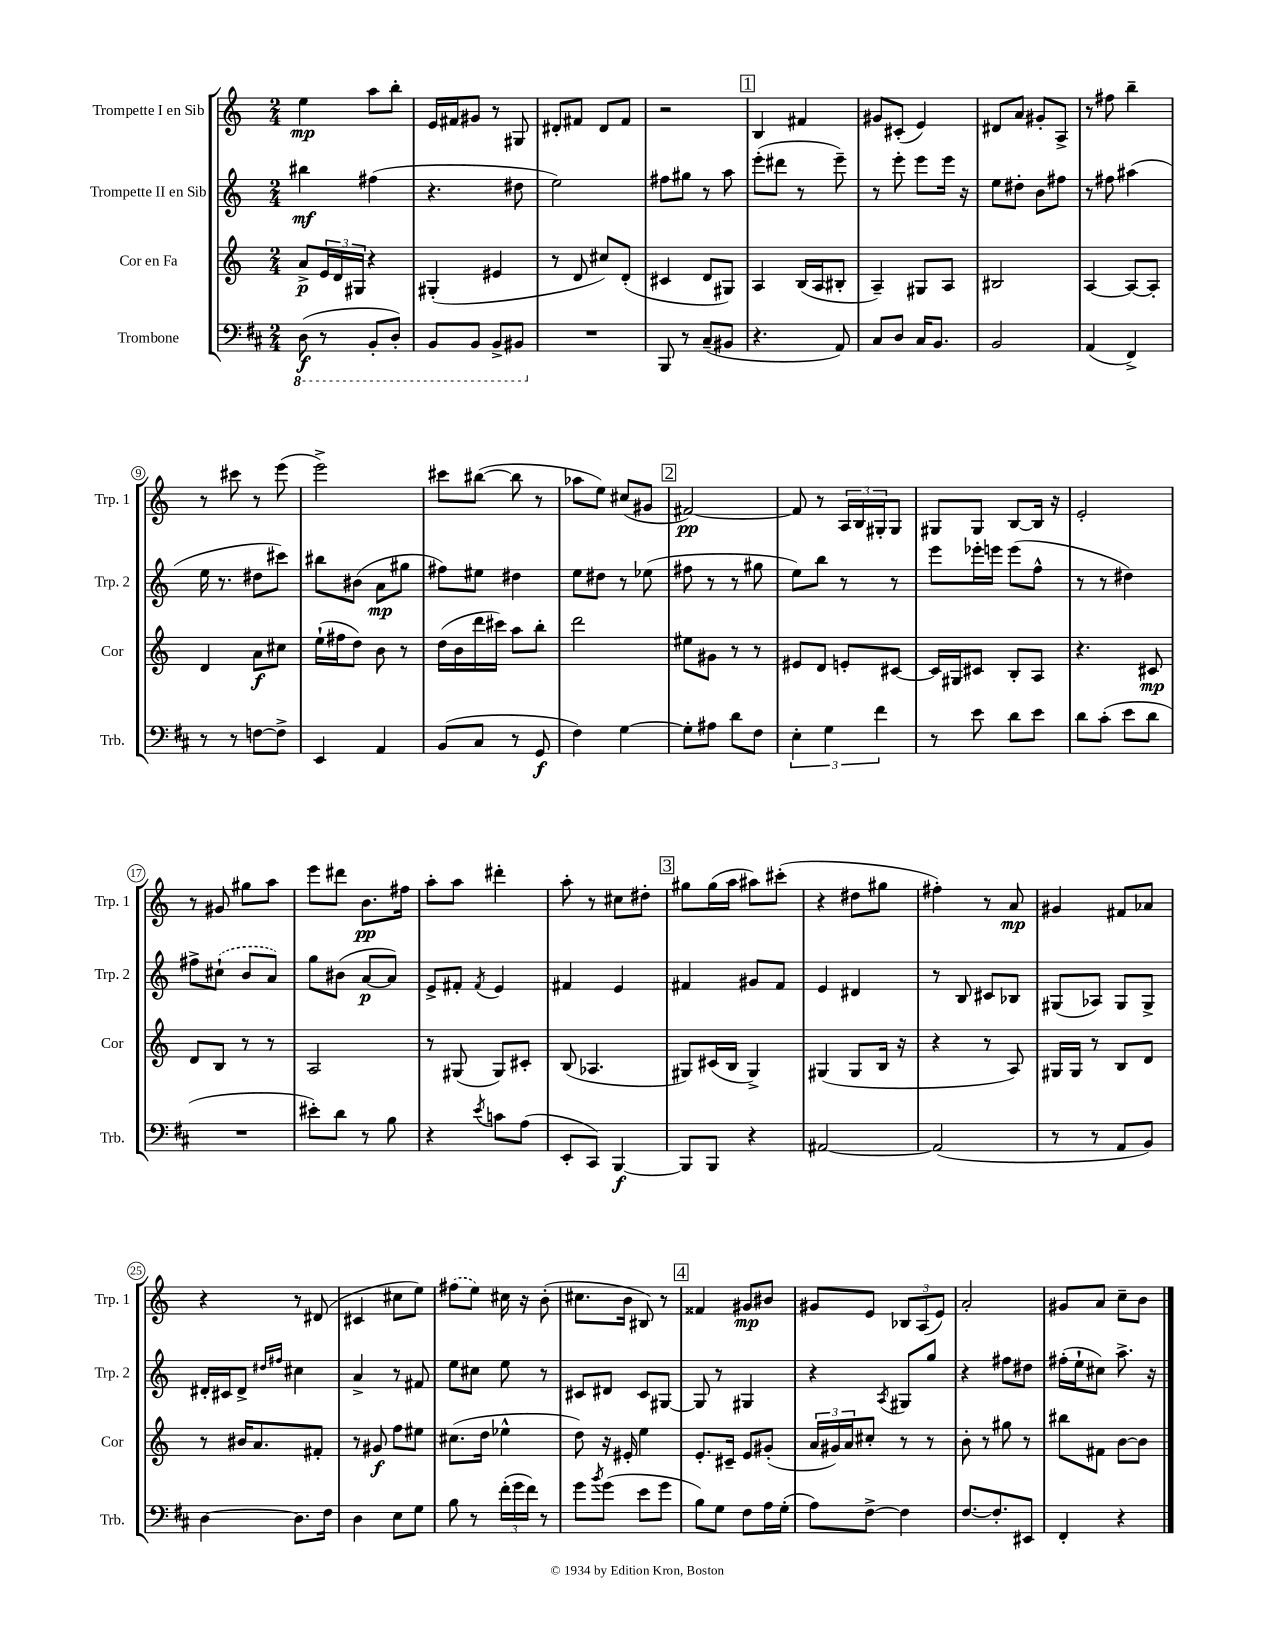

**kern	**kern	**kern	**kern
*staff4	*staff3	*staff2	*staff1
*clefF4	*clefG2	*clefG2	*clefG2
*k[f#c#]	*k[]	*k[]	*k[]
*M2/4	*M2/4	*M2/4	*M2/4
(8DD	8a^	4bb#	4ee
8r	24e	.	.
.	24d	.	.
.	24G#	.	.
8BBB'	4r	(4ff#	8aa
8DD')	.	.	8bb'
=	=	=	=
8BBB	(4G#'	4.r	16e
.	.	.	16f#
8BBB	.	.	8g#
8BBB^	4e#	.	8r
8BBB#	.	8dd#	8G#
=	=	=	=
2r	8r	2ee)	8d#'
.	8d	.	8f#
.	8cc#)	.	8d#
.	(8d'	.	8f#
=	=	=	=
8BBB	4c#	8ff#	2r
8r	.	8gg#	.
(8C#~	8d	8r	.
8BB#	8G#)	8aa	.
=	=	=	=
4.r	4A	(8eee'	4B
.	.	8ddd#	.
.	(16B	8r	4f#
.	16A	.	.
8AA)	8B#'	8eee~)	.
=	=	=	=
8C#	4A~)	8r	8g#
8D	.	8eee'	(8c#'
16C#	8G#	8eee	4e)
8.BB	.	.	.
.	8A	16eee	.
.	.	16r	.
=	=	=	=
2BB	2B#	8ee	8d#
.	.	8dd#'	8a
.	.	8b	8g#'
.	.	8ff#	8A^
=	=	=	=
(4AA	[4A	8r	8r
.	.	8ff#	8ff#
4FF#^)	8A_	(4aa#	4bb~
.	8A']	.	.
=	=	=	=
8r	4d	16ee	8r
.	.	8.r	.
8r	.	.	8ccc#
[8F	8a	8dd#	8r
8F^]	8cc#	8ccc#)	(8eee
=	=	=	=
4EE	(16ee`	8bb#	2eee^)
.	16ff#	.	.
.	8dd)	(8b#	.
4AA	8b	8a	.
.	8r	8gg#	.
=	=	=	=
(8BB	(16dd	8ff#)	8ccc#
.	16b	.	.
8C#	16ddd	8ee#	([8bb#
.	16ccc#)	.	.
8r	8aa	4dd#	8bb#]
8GG	8bb'	.	8r
=	=	=	=
4F#)	2ddd	8ee	8aa-
.	.	8dd#	8ee)
[4G	.	8r	(8cc#
.	.	(8ee-	8g#
=	=	=	=
8G']	8ee#	8ff#	[2f#)
8A#	8g#	8r	.
8d	8r	8r	.
8F#	8r	8gg#	.
=	=	=	=
6E'	8e#	8ee)	8f#]
.	8d	8bb	8r
6G	.	.	.
.	8e'	8r	24A
.	.	.	24B
6f#	.	.	24G#'
.	[8c#	8r	8G#
=	=	=	=
8r	16c#]	8eee	8G#
.	16G#	.	.
8e	8c#	16eee-'	8G#
.	.	16eee	.
8d	8B'	(8eee	[8B
8e	8A	8ff^^	16B]
.	.	.	16r
=	=	=	=
8d	4.r	8r	2e'
(8c#'	.	8r	.
8e	.	4dd#)	.
8d	8c#	.	.
=	=	=	=
2r	8d	8ff#^	8r
.	8B	(8cc#`	8g#
.	8r	8b	8gg#
.	8r	8a)	8aa
=	=	=	=
8e#')	2A	8gg	8eee
8d	.	(8b#	8ddd#
8r	.	[8a	8.b
8B	.	8a])	.
.	.	.	16ff#
=	=	=	=
4r	8r	8e^	8aa'
.	(8G#	8f#'	8aa
8qe	.	8qf#	.
8c	8G#)	4e	4ddd#'
(8A	8c#'	.	.
=	=	=	=
8EE'	(8B	4f#	8aa'
8CC#)	4.A-	.	8r
[4BBB	.	4e	8cc#
.	.	.	8dd#'
=	=	=	=
8BBB]	8G#)	4f#	8gg#
8BBB	(16c#	.	(16gg#
.	16B	.	16aa
4r	4G#^)	8g#	8aa#)
.	.	8f#	(8ccc#'
=	=	=	=
[2AA#	(4G#	4e	4r
.	8G#	4d#	8dd#
.	16B	.	8gg#
.	16r	.	.
=	=	=	=
(2AA#]	4r	8r	4ff#')
.	.	8B	.
.	8r	8c#	8r
.	8A)	8B-	8a
=	=	=	=
8r	16G#	(8G#	4g#
.	16G#	.	.
8r	8r	8A-)	.
8AA	8B	8G#	8f#
8BB)	8d	8G#^	8a-
=	=	=	=
[4D	8r	16d#'	4r
.	.	16c#	.
.	16b#	8d#^	.
.	8.a	.	.
.	.	16qqdd#	.
.	.	16qqff#	.
8.D]	.	4cc#	8r
.	8f#'	.	(8d#
16F#	.	.	.
=	=	=	=
4D	8r	4a^	4c#
.	8g#	.	.
8E	8ff	8r	8cc#
8G	8ee#	8f#	8ee)
=	=	=	=
8B	(8.cc#	8ee	(8ff#
8r	.	8cc#	8ee)
.	16dd	.	.
(24f#'	4ee-^^	8ee	16cc#
24g	.	.	.
.	.	.	16r
24f#)	.	.	.
8r	.	8r	(8b'
=	=	=	=
8g	8dd)	8c#	8.cc#
8qb	.	.	.
(8g	16r	8d#	.
.	16e#'	.	16b
8e	4ee	8c#	8B#)
8g	.	[8G#	8r
=	=	=	=
8B)	8.e'	8G#]	4f##
8G	.	8r	.
.	16c#~	.	.
8F#	8e	4G#	8g#
16A	(8g#'	.	8b#
(16G'	.	.	.
=	=	=	=
8A)	24a	4r	8g#
.	24g#)	.	.
.	24a	.	.
[8F#^	8cc#'	.	8e
.	.	8qA	.
4F#]	8r	8G#	12B-
.	.	.	(12A
.	8r	8gg	.
.	.	.	12e)
=	=	=	=
[8.F#	8b'	4r	2a'
.	8r	.	.
8.F#']	.	.	.
.	8gg#	8ff#	.
8EE#	8r	8dd#	.
=	=	=	=
4FF#'	8bb#	(16ff#'	8g#
.	.	16ee`	.
.	8f#	8cc#)	8a
4r	[8b	8.aa^	8cc~
.	8b]	.	8b
.	.	16r	.
==	==	==	==
*-	*-	*-	*-
